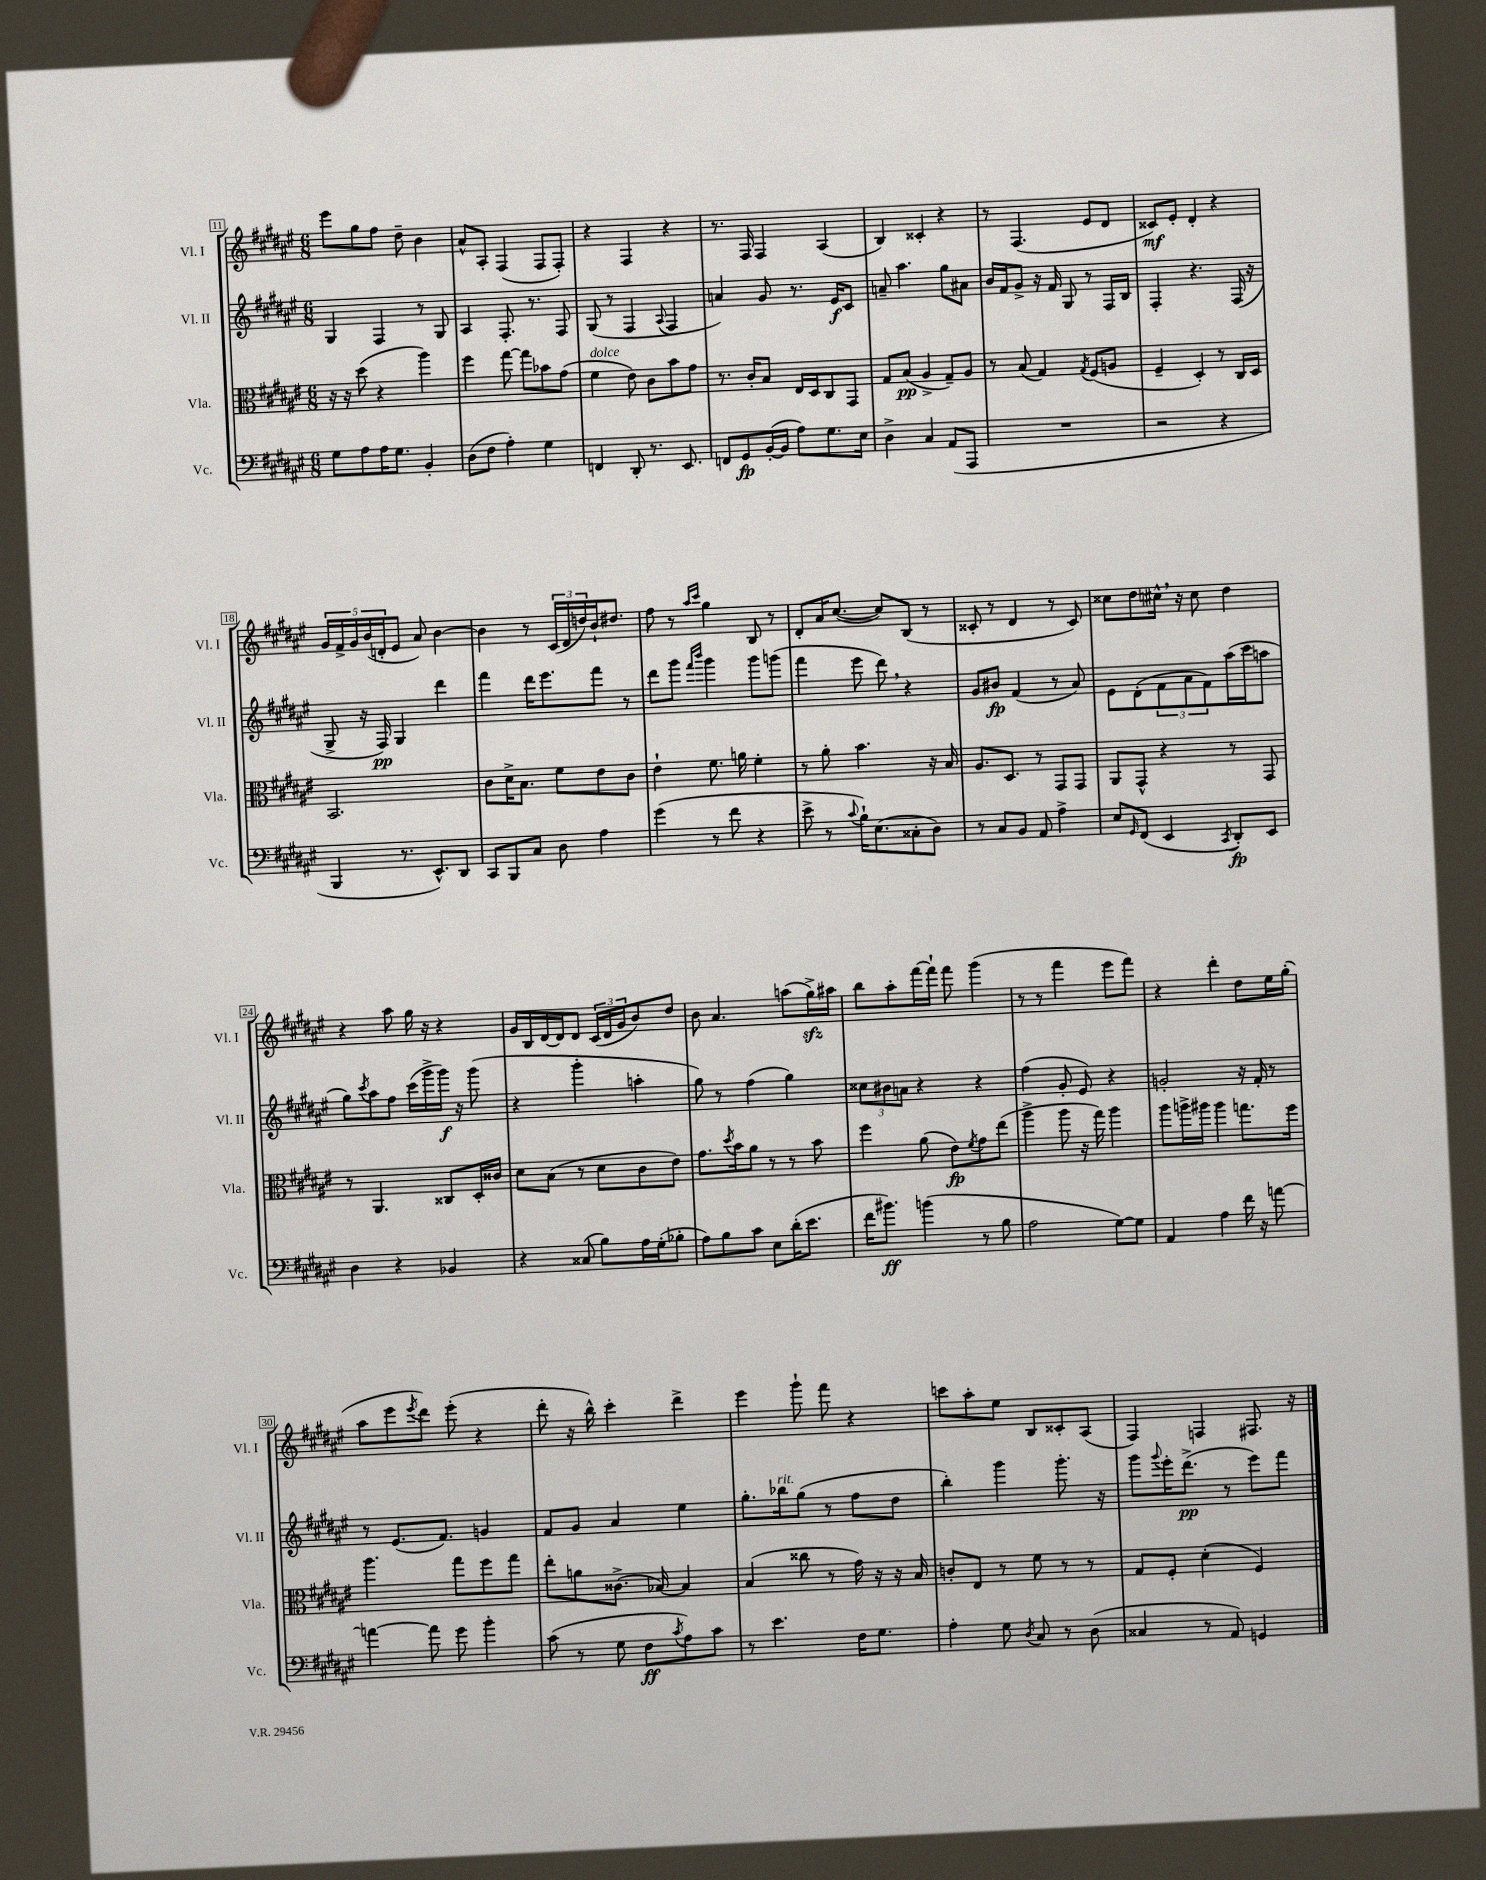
<<
\new StaffGroup <<
\new Staff = "s0" \with { instrumentName = "Vl. I" shortInstrumentName = "Vl. I" } {
    \clef treble \key fis \major \numericTimeSignature \time 6/8
    eis'''8 gis''8 fis''8 dis''8-- b'4 |
    ais'8-^ ais8-. fis4( fis8 fis8-.) |
    r4 fis4 r4 |
    r8. fis16 fis4 ais4( |
    b4) cisis'4-. r4 |
    r8 fis4.( eis'8 dis'8 |
    cisis'8\mf) eis'8-. dis'4-. r4 |
    \tuplet 5/4 { gis'16 fis'16-> gis'16 b'16( d'16-. } eis'8 ais'8) b'4~ |
    b'4 r8 \tuplet 3/2 { cis'16( dis'16 d''16) } b'16-! dis''8. |
    fis''8 r8 \grace { ais''16 cis'''16 } gis''4 b8 r8 |
    dis'8-. ais'16 cis''8.~( cis''8) b8( r8 |
    cisis'8-. r8 dis'4 r8 cisis'8) |
    cisis''8 dis''8 cis''16-^ \breathe r16 cis''8 dis''4 |
    r4 ais''8 gis''16 r16 r4 |
    gis'16 b16 dis'16~ dis'16 dis'8 \tuplet 3/2 { cis'16( dis'16 gis'16 } b'8) dis''8 |
    b'8 ais'4. a''8( gis''16->\sfz) ais''16 |
    b''8 ais''8-. fis'''16~ fis'''16-! fis'''8 gis'''4( |
    r8 r8 fis'''4 eis'''8 fis'''8) |
    r4 dis'''4-. dis''8 eis''16 gis''16-.( |
    ais''8 eis'''8 \acciaccatura { eis'''8 } dis'''8) eis'''8-.( r4 |
    dis'''8-. r16 b''16-^) cis'''4-. dis'''4-> |
    eis'''4 gis'''8-! fis'''8 r4 |
    c'''8 ais''8-. eis''8 b8 cisis'8-. ais8( |
    fis4) f4 fis8. r16 \bar "|." |
}
\new Staff = "s1" \with { instrumentName = "Vl. II" shortInstrumentName = "Vl. II" } {
    \clef treble \key fis \major \numericTimeSignature \time 6/8
    gis4 fis4 r8 gis8 |
    ais4 fis8.-. r8. fis8 |
    gis8( r8 fis4 \appoggiatura { ais8 } fis4 |
    a'4) gis'8 r8. eis'16\f cis'8 |
    a'8-- ais''4. gis''8 ais'8 |
    b'16 fis'16 gis'8-> r16 fis'16 gis8 r8 fis16 b16 |
    fis4-. r4. fis16( r16 |
    gis8-> r16 fis16\pp) gis4 dis'''4 |
    fis'''4 dis'''16 eis'''8. fis'''8 r8 |
    dis'''8 gis'''8 \grace { fis'''16 b'''16 } gis'''4 gis'''8 g'''8( |
    fis'''4 eis'''8 dis'''8) \breathe r4 |
    gis'8 bis'8\fp fis'4( r8 ais'8) |
    eis'8 dis'8-.( \tuplet 3/2 { fis'8 ais'8 fis'8) } ais''16( cis'''16 a''8 |
    gis''8) \acciaccatura { cis'''8 } ais''8 fis''8 cis'''16( gis'''16-> gis'''16\f) r16 gis'''8( |
    r4 gis'''4-. a''4-. |
    gis''8) r8 fis''4( gis''4) |
    \tuplet 3/2 { cisis''8 bis'8 a'8 } r4 r4 |
    fis''4( gis'8-. eis'8) r4 |
    g'2-. r16 fis'16-. r8 |
    r8 eis'8.( fis'8.) g'4 |
    fis'8 gis'8 ais'4 eis''4 |
    gis''8.-. bes''16^\markup { \italic "rit." } gis''8( r8 fis''8 dis''8 |
    b''4-.) gis'''4 gis'''8.-. r16 |
    gis'''8 \appoggiatura { gis'''8 } eis'''16-. dis'''8.->\pp( r8 eis'''8) fis'''8 \bar "|." |
}
\new Staff = "s2" \with { instrumentName = "Vla." shortInstrumentName = "Vla." } {
    \clef alto \key fis \major \numericTimeSignature \time 6/8
    r16 r16 dis''8( r4 ais''4) |
    fis''4 gis''8~ gis''8 bes'8 gis'8( |
    fis'4^\markup { \italic "dolce" } eis'8) cis'8 b'8 gis'8 |
    r8. cis'16-. b8 eis16 dis16 cis8 gis,8 |
    gis8 b8\pp( ais4-> gis8--) ais8 |
    r8 b8( gis4) \acciaccatura { gis8 } fis8( a8 |
    fis4-- dis4-.) r8 cis16 dis16 |
    b,2. |
    cis'8 dis'16-> b8. fis'8 eis'8 cis'8 |
    eis'4-! fis'8. a'16 fis'4-. |
    r8 ais'8-. b'4. r16 b16 |
    ais8. dis8. r8 gis,8 gis,8 |
    ais,8 gis,8-^ r4 r8 gis,8 |
    r8 ais,4. cisis8 dis16-. cisis'16 |
    dis'8 b8( r8 dis'8 cis'8 eis'8) |
    gis'8. \acciaccatura { dis''8 } b'16 ais'8 r8 r8 b'8 |
    fis''4 ais'8( eis'8\fp) \acciaccatura { fis'8 } gis'8 eis''8( |
    ais''4-> ais''8 r16 gis''16) ais''4 |
    ais''8 a''16-> ais''16 ais''4 g''8. fis''16 |
    ais''4. gis''8 fis''8 gis''8 |
    eis''8-. a'8 cisis'8.->( bes16~) bes4 |
    b4( cisis''8 r8 gis'16) r16 r16 b16 |
    c'8-. eis8 r8 fis'8 r8 r8 |
    gis8 fis8-. dis'4-.( fis4) \bar "|." |
}
\new Staff = "s3" \with { instrumentName = "Vc." shortInstrumentName = "Vc." } {
    \clef bass \key fis \major \numericTimeSignature \time 6/8
    gis8 ais8 ais16 gis8. b,4-. |
    dis8( fis8 ais4-.) gis4 |
    f,4 dis,8-. r8. eis,8. |
    f,8 gis,8\fp b,16~-.( b,16 ais8) gis8. eis16 |
    dis4-> cis4 ais,8( ais,,8 |
    R2. |
    r2 r4 |
    b,,4 r8. eis,8.-^) dis,8 |
    cis,8 b,,8 cis8 dis8 ais4 |
    gis'4( r8 fis'8 r4 |
    eis'8-> r8 \appoggiatura { cis'8 } b16-!) eis8.( cisis8-. dis8) |
    r8 cis8 b,8 ais,8 ais4-> |
    eis8 \grace { gis,16 } fis,8( eis,4 \acciaccatura { cis,8 } dis,8-.\fp) eis,8 |
    dis4 r4 bes,4 |
    r4 cisis8( b8) ais16 gis16-.( bes8-. |
    ais8) b8 cis'8 eis8 dis'16-.( eis'8. |
    fis'16 bis'8.\ff) b'4( r8 b8 |
    ais2 gis8~) gis8 |
    ais,4 ais4 fis'16 r16 a'8~ |
    a'4~ a'8 gis'8 b'4-. |
    cis'8( r8 gis8 fis8\ff \acciaccatura { cis'8 } ais8) cis'8 |
    r8 eis'4. fis16 gis8. |
    ais4-. gis8 \acciaccatura { dis8 } cis8 r8 dis8( |
    cisis4 r8 ais,8) g,4 \bar "|." |
}
>>
>>
\layout { \context { \Score currentBarNumber = #11 \override BarNumber.stencil = #(make-stencil-boxer 0.1 0.3 ly:text-interface::print) } }
